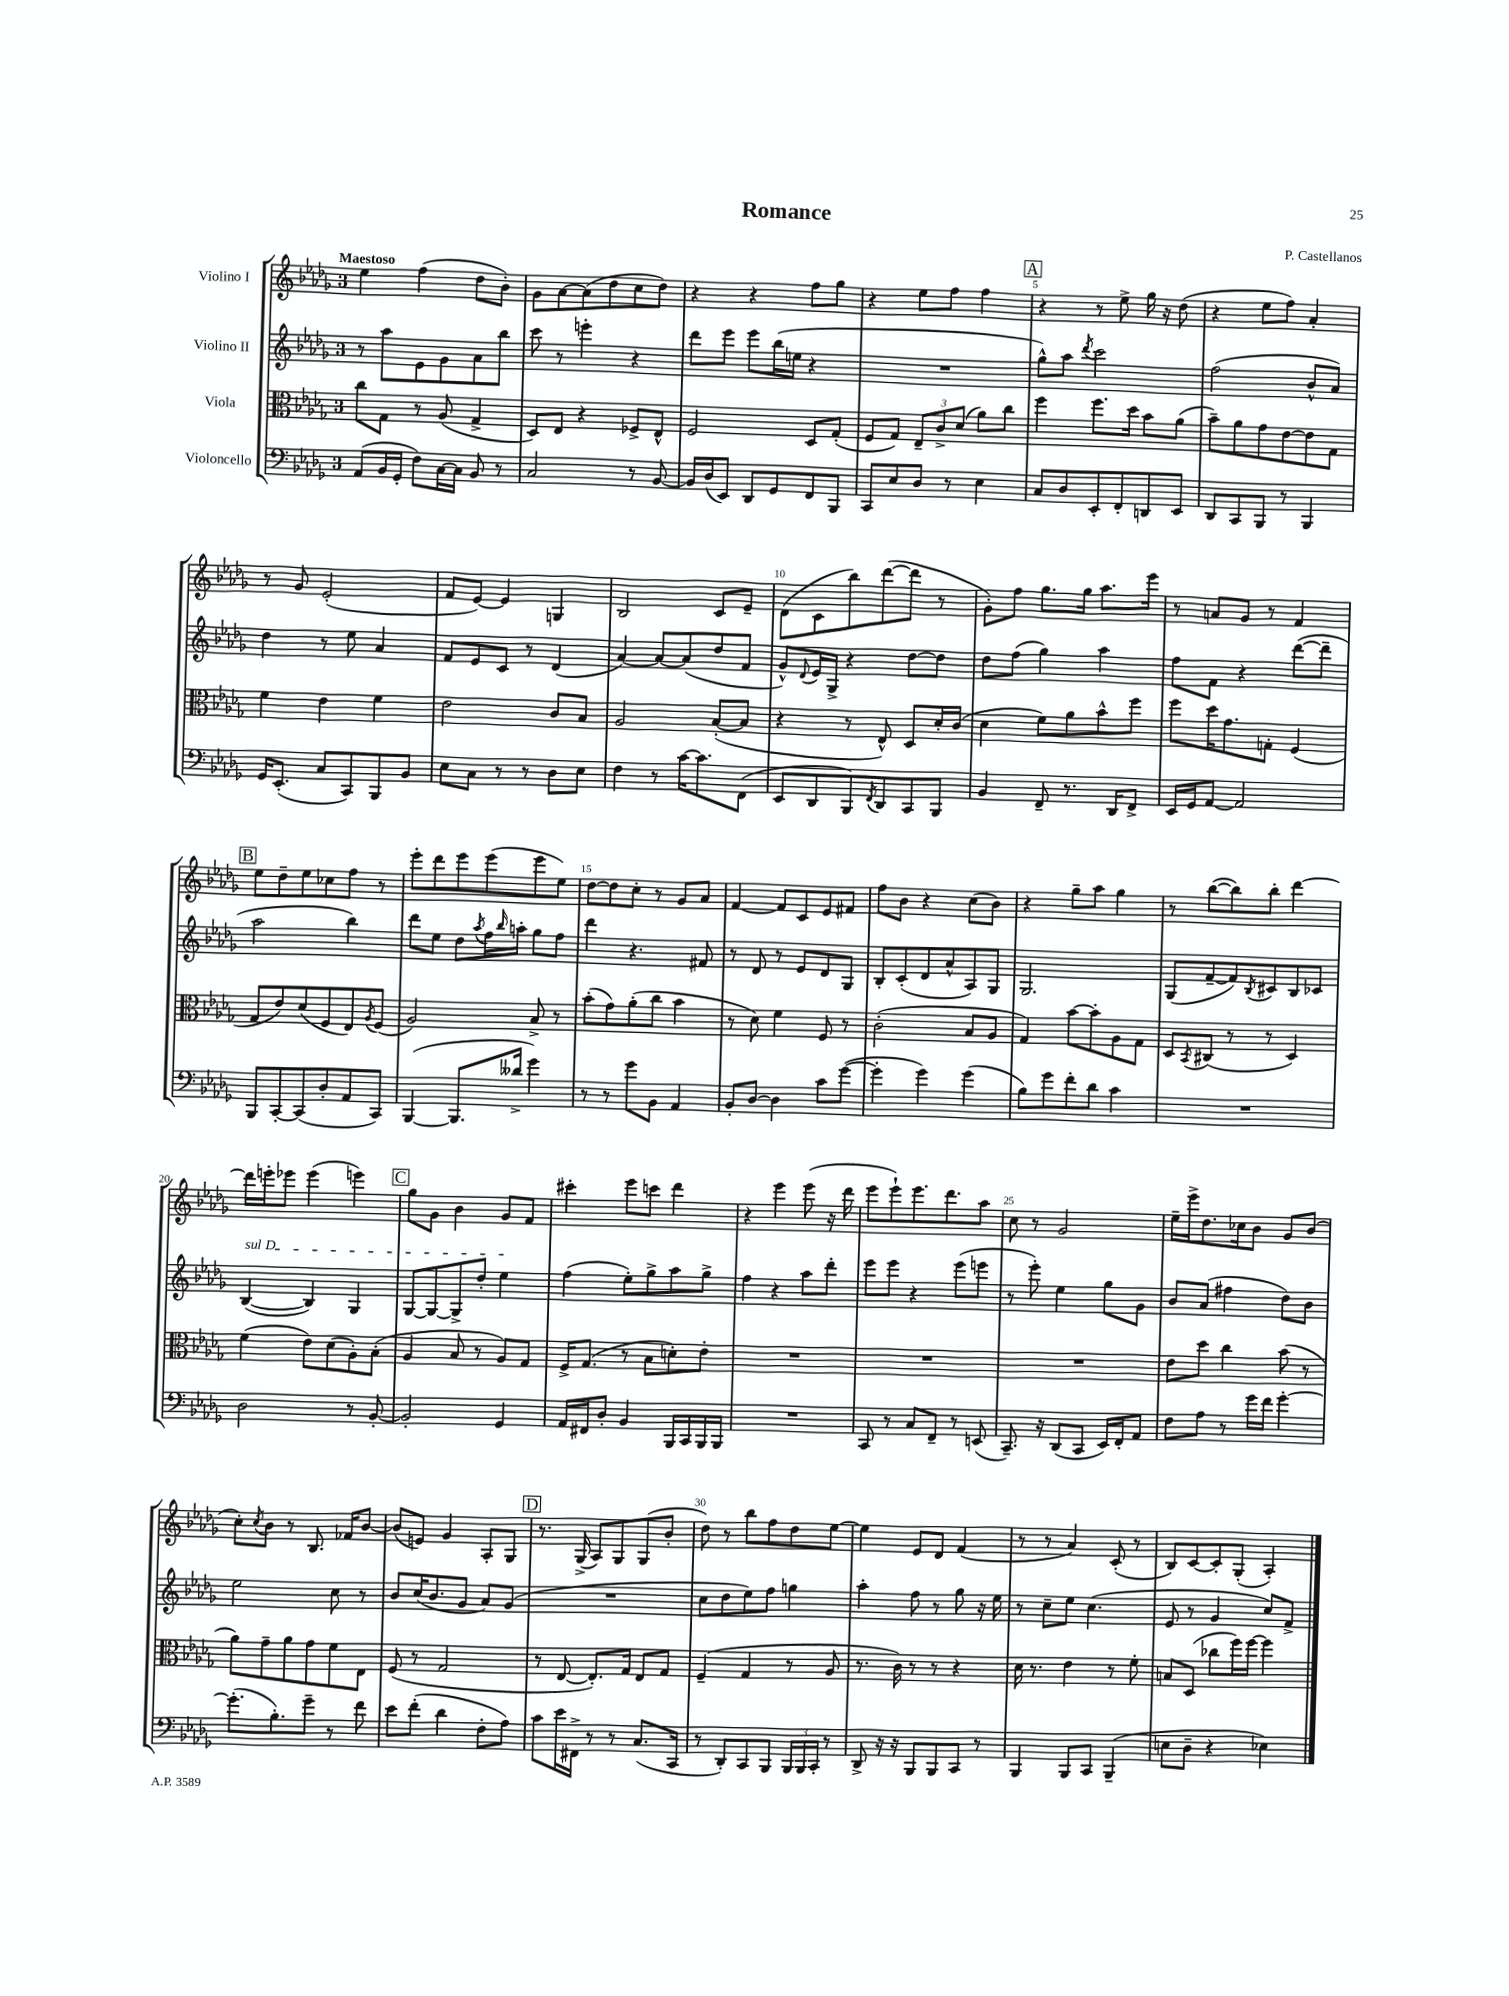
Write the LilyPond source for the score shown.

\header { title = "Romance" composer = "P. Castellanos" }
<<
\new StaffGroup <<
\new Staff = "s0" \with { instrumentName = "Violino I" } {
    \clef treble \key des \major \once \override Staff.TimeSignature.style = #'single-digit \time 3/4 \tempo "Maestoso"
    ees''4 f''4( des''8 bes'8-.) |
    ges'8 aes'8~ aes'8( des''8 c''8 des''8) |
    r4 r4 f''8 ges''8 |
    r4 ees''8 f''8 f''4 |
    \mark \markup { \box "A" } r4 r8 ees''8-> ges''16 r16 des''8( |
    r4 ees''8 f''8) aes'4-. |
    r8 ges'8 ees'2-.( |
    f'8 ees'8~) ees'4 g4 |
    bes2 c'8 ees'8-- |
    des'8( c'8 bes''8) des'''8~( des'''8 r8 |
    ges'8-.) f''8 ges''8. ges''16 aes''8. ees'''16 |
    r8 a'8 ges'8 r8 f'4 |
    \mark \markup { \box "B" } ees''8 des''8-- ees''8 ces''8 f''8 r8 |
    ees'''8-. des'''8 ees'''8 ees'''8( ees'''8 ees''8) |
    des''8~ des''8 c''8-. r8 ges'8 aes'8 |
    f'4~ f'8 c'8 ees'8 fis'8 |
    f''8 bes'8 r4 c''8( bes'8) |
    r4 ges''8-- aes''8 ges''4 |
    r8 bes''8~( bes''8) bes''8-. des'''4~ |
    des'''16 e'''16-. ees'''8 ees'''4( e'''4) |
    \mark \markup { \box "C" } ges''8 ges'8 bes'4 ges'8 f'8 |
    cis'''4-. ees'''8 c'''8 des'''4 |
    r4 ees'''4 ees'''8( r16 des'''16 |
    ees'''8 ees'''8-!) ees'''8. des'''8. aes''8 |
    c''8 r8 ges'2 |
    ees''16-- ees'''16-> des''8. ces''16 bes'8 ges'8 bes'8( |
    c''8-.) \acciaccatura { c''8 } bes'8 r8 bes8. fes'16 bes'8~ |
    bes'8( e'8) ges'4 aes8-. ges8 |
    \mark \markup { \box "D" } r8. ges16->( aes8) ges8 ges8( bes'8-. |
    des''8) r8 bes''8 f''8 des''8 ees''8~ |
    ees''4 ees'8 des'8 f'4( |
    r8 r8 aes'4) c'8-.( r8 |
    bes8) c'8~ c'8-. ges8-.( aes4-.) \bar "|." |
}
\new Staff = "s1" \with { instrumentName = "Violino II" } {
    \clef treble \key des \major \once \override Staff.TimeSignature.style = #'single-digit \time 3/4
    r8 aes''8 ees'8 ges'8 aes'8 bes''8 |
    c'''8 r8 e'''4-. r4 |
    des'''8 ees'''8 ees'''8 bes''16( e''16 r4 |
    R2. |
    \mark \markup { \box "A" } ges''8-^) aes''8 \acciaccatura { des'''8 } c'''2 |
    f''2( bes'8-^ aes'8) |
    des''4 r8 ees''8 aes'4 |
    f'8 ees'8 c'8 r8 des'4( |
    aes'4~) aes'8~ aes'8( des''8 f'8 |
    ges'8-^) \appoggiatura { des'8 } ees'16 ges16-> r4 des''8~ des''8 |
    des''8 f''8( ges''4) aes''4 |
    f''8 f'8 r4 des'''8~( des'''8-- |
    \mark \markup { \box "B" } aes''2 bes''4) |
    des'''8 ees''8 des''8 \acciaccatura { aes''8 } f''16 \grace { bes''16 } a''16-. ges''8 f''8 |
    des'''4 r4. fis'8 |
    r8 des'8 r8 ees'8 des'8 ges8 |
    bes8-. c'8-.( des'8 aes'8-^ aes8) ges8 |
    ges2. |
    ges8( f'8~-- f'8) \acciaccatura { bes8 } cis'8 bes8 ces'8 |
    \once \override TextSpanner.bound-details.left.text = \markup { \italic "sul D" } bes4~\startTextSpan( bes4) ges4 |
    \mark \markup { \box "C" } ges8~ ges8~ ges8-> des''8-. ees''4\stopTextSpan |
    f''4( ees''8-.) ges''8-> aes''8 ges''8-> |
    f''4 r4 aes''8 des'''8-. |
    ees'''8 ees'''8 r4 ees'''8( e'''8 |
    r8 ees'''8-.) ees''4 ges''8 ges'8 |
    bes'8 aes'8( fis''4 des''8) bes'8 |
    ees''2 c''8 r8 |
    bes'8 c''16( bes'8. ges'8 aes'8) ges'8( |
    \mark \markup { \box "D" } R2. |
    c''8 des''8 ees''8) f''8 g''4 |
    aes''4-. f''8 r8 ges''8 r16 ees''16 |
    r8 c''8-- ees''8 c''4.( |
    ees'8 r8 ges'4 c''8) f'8-> \bar "|." |
}
\new Staff = "s2" \with { instrumentName = "Viola" } {
    \clef alto \key des \major \once \override Staff.TimeSignature.style = #'single-digit \time 3/4
    c''8 ges8 r8 aes8( ges4-> |
    des8) ees8 r4 fes8-> ees8-^ |
    f2 des8 ges8-.( |
    f8 ges8) \tuplet 3/2 { ees8-- c'8-> des'8( } aes'8) c''8 |
    \mark \markup { \box "A" } f''4 f''8. des''16 bes'8 aes'8( |
    bes'8--) aes'8 ges'8 ees'8~ ees'8 ges8 |
    f'4 ees'4 f'4 |
    ees'2 c'8 bes8 |
    aes2 bes8~-.( bes8 |
    r4 r8 ees8-^) des8 des'16-. c'16( |
    des'4 f'8) aes'8 bes'8-^ f''8 |
    f''8 des''16 ges'8. g8-. f4( |
    \mark \markup { \box "B" } ges8 ees'8) des'8( f8 ees8) \acciaccatura { aes8 } f8( |
    aes2) bes8-> r8 |
    bes'8-.( ges'8) aes'8-.( c''8 bes'4 |
    r8 des'8) f'4 f8 r8 |
    c'2-.( bes8 aes8 |
    ges4) bes'8~ bes'8-. aes8 ges8 |
    des8 \acciaccatura { bes,8 } cis8( r8 r8 des4) |
    f'4( ees'8) des'8( aes8-.) bes8-.( |
    \mark \markup { \box "C" } aes4 bes8 r8 aes8) ges8 |
    f16-> ges8.( r8 bes8 d'8-.) ees'8-. |
    R2. |
    R2. |
    R2. |
    ees'8 des''8 c''4 bes'8( r8 |
    aes'8) ges'8-- aes'8 ges'8 f'8 ees8 |
    f8( r8 ges2 |
    \mark \markup { \box "D" } r8 ees8~ ees8.-.) ges16 ees8 ges8 |
    f4--( ges4 r8 aes8 |
    r8. c'16) r8 r8 r4 |
    des'16 r8. ees'4 r8 f'8-. |
    b8 des8( ces''8 f''16) f''16~ f''4 \bar "|." |
}
\new Staff = "s3" \with { instrumentName = "Violoncello" } {
    \clef bass \key des \major \once \override Staff.TimeSignature.style = #'single-digit \time 3/4
    aes,8( bes,16 ges,16-. f8) c16~ c16 bes,8 r8 |
    c2 r8 bes,8~ |
    bes,16 des16( ees,8) des,8 ges,8 f,8 bes,,8 |
    c,8 ees8 des8 r8 ees4 |
    \mark \markup { \box "A" } c8 des8 ees,8-. f,8-. d,8 ees,8 |
    des,8 c,8 bes,,8 r8 bes,,4 |
    ges,16 ees,8.-.( c8 c,8) bes,,8 bes,8 |
    ees8 c8 r8 r8 des8 ees8 |
    f4 r8 c'16~ c'8. f,8( |
    ees,8 des,8 bes,,8) \acciaccatura { f,8 } des,8 c,8 bes,,8 |
    bes,4 f,8-- r8. des,16 f,8-> |
    ees,16 ges,16 aes,8~ aes,2 |
    \mark \markup { \box "B" } bes,,8 c,8~-. c,8( des8-. aes,8 c,8) |
    bes,,4~( bes,,8. deses'16-> ges'4) |
    r8 r8 ges'8 bes,8 aes,4 |
    bes,8-. des8~ des4 c'8 ges'8~( |
    ges'4-. ges'4) ges'4( |
    bes8) ges'8 f'8-. des'8 c'4 |
    R2. |
    des2 r8 bes,8~-. |
    \mark \markup { \box "C" } bes,2-. ges,4 |
    aes,16 fis,16 des8-. bes,4 bes,,16 c,16 bes,,16 bes,,16 |
    R2. |
    c,8 r8 c8 f,8-- r8 e,8( |
    c,8.--) r16 des,8( c,8 ees,16) f,16-. aes,8 |
    f8 aes8 r8 ges'16 f'16 ges'4~-. |
    ges'8.-.( bes8.-.) ges'8-- r8 f'8 |
    ees'8 f'8-.( des'4 f8-. aes8) |
    \mark \markup { \box "D" } c'8 ees'16 fis,16-> r8 r8 c8.( c,16 |
    r8 des,8-.) c,8 bes,,8 \tuplet 3/2 { bes,,16 bes,,16 c,16-. } r8 |
    des,8-> r16 r16 bes,,8 bes,,8 c,8 r8 |
    bes,,4 bes,,8 c,8 bes,,4--( |
    e8 des8-- r4 ees4) \bar "|." |
}
>>
>>
\layout { \context { \Score \override BarNumber.break-visibility = ##(#f #t #t) barNumberVisibility = #(every-nth-bar-number-visible 5) } }
